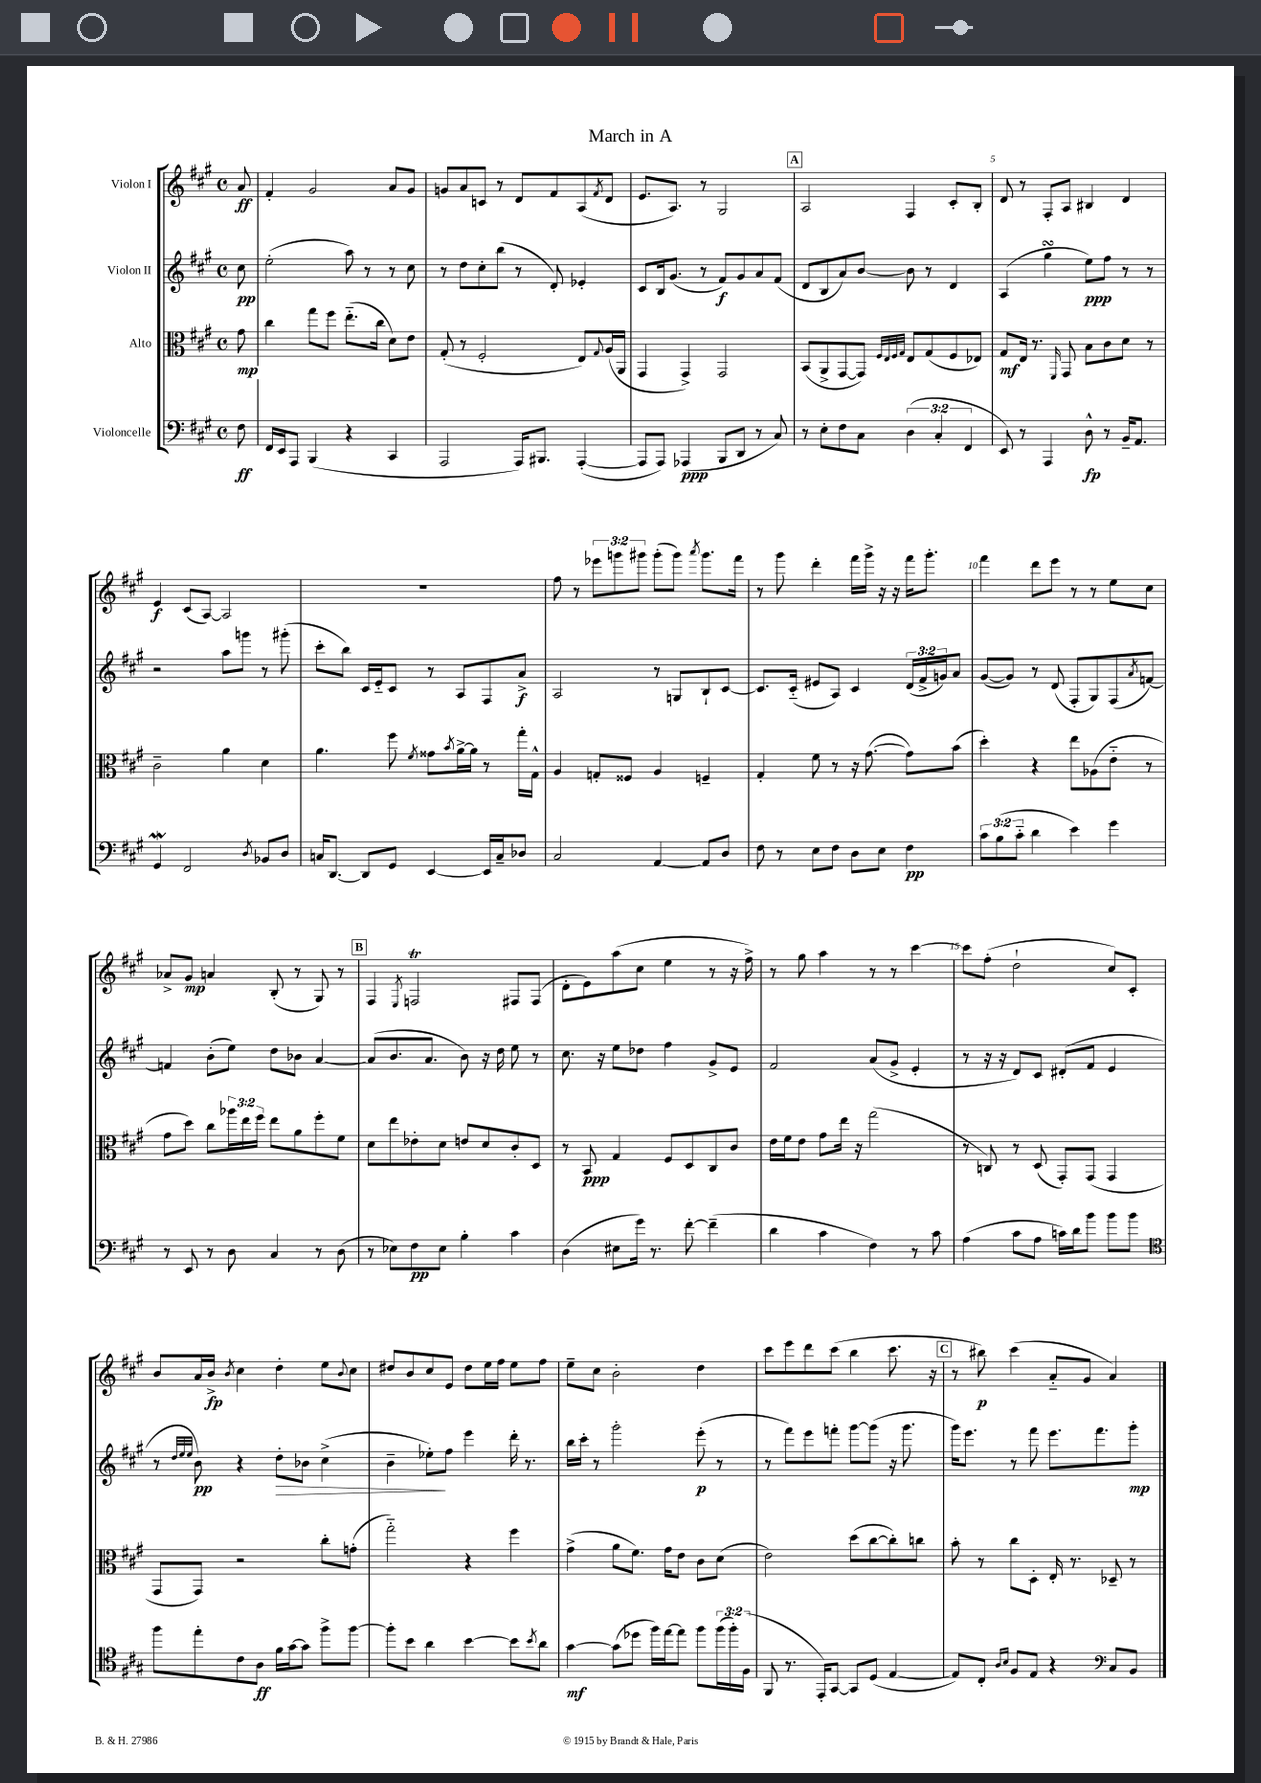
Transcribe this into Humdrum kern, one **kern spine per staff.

**kern	**dynam	**kern	**dynam	**kern	**dynam	**kern	**dynam
*part4	*part4	*part3	*part3	*part2	*part2	*part1	*part1
*staff4	*staff4	*staff3	*staff3	*staff2	*staff2	*staff1	*staff1
*I"Violoncelle	*	*I"Alto	*	*I"Violon II	*	*I"Violon I	*
*clefF4	*	*clefC3	*	*clefG2	*	*clefG2	*
*k[f#c#g#]	*	*k[f#c#g#]	*	*k[f#c#g#]	*	*k[f#c#g#]	*
*M4/4	*	*M4/4	*	*M4/4	*	*M4/4	*
*met(c)	*	*met(c)	*	*met(c)	*	*met(c)	*
=	=	=	=	=	=	=	=
8F#\	ff	8g#\	mp	8cc#\	pp	8a/	ff
=1	=1	=1	=1	=1	=1	=1	=1
16FF#/LL	.	4cc#\	.	(2ee'\	.	4f#'/	.
16EE/J	.	.	.	.	.	.	.
8AAA/J	.	.	.	.	.	.	.
(4BBB/	.	8gg#\L	.	.	.	2g#/	.
.	.	8ff#\J	.	.	.	.	.
4r	.	(8.ee\L	.	8aa\)	.	.	.
.	.	.	.	8r	.	.	.
.	.	16cc#\Jk	.	.	.	.	.
4CC#/	.	8d\L)	.	8r	.	8a/L	.
.	.	8e\J	.	8cc#\	.	8g#/J	.
=2	=2	=2	=2	=2	=2	=2	=2
2AAA/	.	(8G#'/	.	8r	.	8gn/L	.
.	.	8r	.	8dd\L	.	8a/	.
.	.	2F#'/	.	8cc#'\	.	8cn/J	.
.	.	.	.	(8bb\J	.	8r	.
16AAA/KL)	.	.	.	8r	.	8d/L	.
8.BBB#X/J	.	.	.	.	.	.	.
.	.	.	.	8d'/)	.	8f#/	.
([4AAA'/	.	8E/L)	.	4e-X'/	.	(8A/	.
.	.	8qqG#/	.	.	.	8qf#/	.
.	.	(16A/L	.	.	.	8d/J	.
.	.	16AA/JJ	.	.	.	.	.
=3	=3	=3	=3	=3	=3	=3	=3
8AAA/L]	.	4GG#/	.	8c#/L	.	8.e/L	.
8AAA/J)	.	.	.	16B/k	.	.	.
.	.	.	.	(8.g#/J	.	8.A/J)	.
(4AAA-X/	ppp	4GG#^/)	.	.	.	.	.
.	.	.	.	8r	.	8r	.
8BBB/L	.	2GG#/	.	8f#/L)	f	2G#/	.
8DD/J	.	.	.	8g#/	.	.	.
8r	.	.	.	8a/	.	.	.
8C#/)	.	.	.	(8f#/J	.	.	.
!!LO:REH:place=s1:t=A
=4	=4	=4	=4	=4	=4	=4	=4
8r	.	(8BB/L	.	8d/L	.	2A/	.
8E'\L	.	8AA^/	.	8B/	.	.	.
8F#\	.	[8GG#/	.	8a/)	.	.	.
8C#\J	.	8GG#/J])	.	[8b/J	.	.	.
.	.	32qqF#/LLL	.	.	.	.	.
.	.	32qqE/	.	.	.	.	.
.	.	32qqF#/	.	.	.	.	.
.	.	32qqG#/JJJ	.	.	.	.	.
(6D\	.	8E/L	.	8b\]	.	4F#/	.
.	.	(8G#/	.	8r	.	.	.
6C#'/	.	.	.	.	.	.	.
.	.	8F#/	.	4d/	.	8c#'/L	.
6FF#/	.	.	.	.	.	.	.
.	.	8E-X/J)	.	.	.	8B'/J	.
=5	=5	=5	=5	=5	=5	=5	=5
8EE/)	.	8G#/L	mf	(4A/	.	8d/	.
8r	.	16E/Jk	.	.	.	8r	.
.	.	8.r	.	.	.	.	.
4AAA/	.	.	.	4gg#sSsS\	.	8F#'/L	.
.	.	16qqFF#/	.	.	.	.	.
.	.	8GG#/	.	.	.	8A/J	.
8D^^\	fp	8B\L	.	8ee\L)	ppp	4B#X/	.
8r	.	8c#\	.	8ff#\J	.	.	.
16BB~/KL	.	8d\J	.	8r	.	4d/	.
8.AA/J	.	.	.	.	.	.	.
.	.	8r	.	8r	.	.	.
!!LO:LB:g=z
=6	=6	=6	=6	=6	=6	=6	=6
4GG#W/	.	2c#~\	.	2r	.	4e/	f
2FF#/	.	.	.	.	.	(8c#/L	.
.	.	.	.	.	.	[8A/J)	.
.	.	4a\	.	8aa\L	.	2A/]	.
.	.	.	.	8gggn\J	.	.	.
8qD/	.	.	.	.	.	.	.
8BB-X/L	.	4d\	.	8r	.	.	.
8D/J	.	.	.	(8ggg#X'\	.	.	.
=7	=7	=7	=7	=7	=7	=7	=7
16Cn/KL	.	4.a\	.	8ccc#'\L	.	1r	.
[8.DD/J	.	.	.	.	.	.	.
.	.	.	.	8bb\J)	.	.	.
8DD/L]	.	.	.	16c#/LL	.	.	.
.	.	.	.	16e/J	.	.	.
8GG#/J	.	8ff#\	.	8c#/J	.	.	.
.	.	8qf#/	.	.	.	.	.
[4EE/	.	8g##X\L	.	8r	.	.	.
.	.	8qb/	.	.	.	.	.
.	.	[16a^\L	.	8A/L	.	.	.
.	.	16a\JJ]	.	.	.	.	.
16EE/LL]	.	8r	.	8F#/	.	.	.
16C~/J	.	.	.	.	.	.	.
8D-X/J	.	16gg#'\LL	.	8a^/J	f	.	.
.	.	16G#^^\JJ	.	.	.	.	.
=8	=8	=8	=8	=8	=8	=8	=8
2C#/	.	4A/	.	2A/	.	8ff#\	.
.	.	.	.	.	.	8r	.
.	.	8Gn'/L	.	.	.	12eee-X\L	.
.	.	.	.	.	.	12gggn\	.
.	.	8F##X/J	.	.	.	.	.
.	.	.	.	.	.	12ggg#X\J	.
[4AA/	.	4A/	.	8r	.	(8ggg#'\L	.
.	.	.	.	8Gn/L	.	8ggg#\J)	.
.	.	.	.	.	.	8qaaa/	.
8AA/L]	.	4Fn~/	.	8B`/	.	8.ggg#\L	.
8D/J	.	.	.	[8c#/J	.	.	.
.	.	.	.	.	.	16fff#\Jk	.
=9	=9	=9	=9	=9	=9	=9	=9
8F#\	.	4G#'/	.	8.c#/L]	.	8r	.
8r	.	.	.	.	.	8ggg#\	.
.	.	.	.	(16c#/Jk	.	.	.
8E\L	.	8f#\	.	8e#X/L	.	4ddd'\	.
8F#\J	.	8r	.	8A/J)	.	.	.
8D\L	.	16r	.	4c#/	.	16fff#\LL	.
.	.	([8.g#\	.	.	.	16ggg#^\JJ	.
8E\J	.	.	.	.	.	16r	.
.	.	.	.	.	.	16r	.
4F#\	pp	8g#\L])	.	(24d/LL	.	16fff#\KL	.
.	.	.	.	24f#^/	.	.	.
.	.	.	.	.	.	8.ggg#'\J	.
.	.	.	.	24gn/J)	.	.	.
.	.	(8b\J	.	8a/J	.	.	.
=10	=10	=10	=10	=10	=10	=10	=10
12c#\L	.	4dd'\)	.	([8g#/L	.	4fff#\	.
(12B\	.	.	.	.	.	.	.
.	.	.	.	8g#/J])	.	.	.
12c#\J	.	.	.	.	.	.	.
4d\	.	4r	.	8r	.	8ddd\L	.
.	.	.	.	(8d/	.	8eee\J	.
4e\)	.	8ee\L	.	8F#'/L	.	8r	.
.	.	(8A-X\	.	8G#/)	.	8r	.
4g#\	.	8e\J	.	(8F#/	.	8ee\L	.
.	.	.	.	8qa/	.	.	.
.	.	8r	.	[8fn/J)	.	8cc#\J	.
!!LO:LB:g=z
=11	=11	=11	=11	=11	=11	=11	=11
8r	.	8g#\L	.	4fn/]	.	8a-X^/L	.
8EE/	.	8dd\J)	.	.	.	8g#/J	mp
8r	.	8cc#\L	.	(8b'\L	.	4an/	.
8D\	.	24aa-X\L	.	8ee\J)	.	.	.
.	.	24ee\	.	.	.	.	.
.	.	24ff#\JJ	.	.	.	.	.
4C#/	.	8ee\L	.	8dd\L	.	(8B'/	.
.	.	8a\	.	8b-X\J	.	8r	.
8r	.	8ff#'\	.	[4a/	.	8G#/)	.
(8D\	.	8f#\J	.	.	.	8r	.
!!LO:REH:place=s1:t=B
=12	=12	=12	=12	=12	=12	=12	=12
8r	.	8d\L	.	(8a/L]	.	4F#/	.
8E-X\L)	.	8ee\	.	8.b/	.	.	.
.	.	.	.	.	.	8qE/	.
8F#\	pp	8e-X'\	.	.	.	2FnT/	.
.	.	.	.	8.a/J	.	.	.
8E-\J	.	8d\J	.	.	.	.	.
4B'\	.	8en/L	.	8b\)	.	.	.
.	.	8d/	.	16r	.	.	.
.	.	.	.	16dd\	.	.	.
4c#\	.	8c#'/	.	8ee\	.	8F#X/L	.
.	.	8D/J	.	8r	.	(8F#/J	.
=13	=13	=13	=13	=13	=13	=13	=13
(4D\	.	8r	.	8.cc#\	.	8d'\L	.
.	.	8BB/	ppp	.	.	8e\)	.
.	.	.	.	16r	.	.	.
8E#X\L	.	4G#/	.	8ee\L	.	(8aa\	.
16g#\Jk)	.	.	.	8dd-X\J	.	8cc#\J	.
8.r	.	.	.	.	.	.	.
.	.	8F#/L	.	4ff#\	.	4ee\	.
[8f#'\	.	8D/	.	.	.	.	.
(4f#~\]	.	8C#/	.	8g#^/L	.	8r	.
.	.	8c#/J	.	8e/J	.	16r	.
.	.	.	.	.	.	16ff#^\)	.
=14	=14	=14	=14	=14	=14	=14	=14
4d\	.	16e\LL	.	2f#/	.	8r	.
.	.	16f#\J	.	.	.	.	.
.	.	8e\J	.	.	.	8gg#\	.
4c#\	.	8g#\L	.	.	.	4aa\	.
.	.	16ee\Jk	.	.	.	.	.
.	.	16r	.	.	.	.	.
4F#\)	.	(2gg#\	.	(8a/L	.	8r	.
.	.	.	.	8g#^/J	.	8r	.
8r	.	.	.	4e'/	.	[4ccc#\	.
8c#\	.	.	.	.	.	.	.
=15	=15	=15	=15	=15	=15	=15	=15
(4A\	.	8r	.	8r	.	8ccc#\L]	.
.	.	8Cn/)	.	16r	.	(8ff#'\J	.
.	.	.	.	16r	.	.	.
8c#\L	.	8r	.	8d/L)	.	2dd`\	.
8A\J	.	(8D/	.	8c#/J	.	.	.
16cn\LL)	.	8GG#'/L)	.	(8d#X'/L	.	.	.
16d\J	.	.	.	.	.	.	.
8b\J	.	(8GG#/J	.	8f#/J	.	.	.
8b\L	.	4GG#/	.	4e/	.	8cc#/L)	.
8b\J	.	.	.	.	.	8c#'/J	.
!!LO:LB:g=z
=16	=16	=16	=16	=16	=16	=16	=16
*clefC4	*	*	*	*	*	*	*
8ff#\L	.	8GG#/L	.	8r	.	8b/L	.
.	.	.	.	32qqdd/LLL	.	.	.
.	.	.	.	32qqee/	.	.	.
.	.	.	.	32qqee/JJJ	.	.	.
8ee'\	.	8GG#/J)	.	8b\)	pp	16a/L	.
.	.	.	.	.	.	16b^/JJ	fp
.	.	.	.	.	.	8qb/	.
8c#\	.	2r	.	4r	.	4cc#\	.
8A\J	ff	.	.	.	.	.	.
!	!	!	!	!	!LO:HP:b	!	!
16f#\LL	.	.	.	8dd'\L	>	4dd'\	.
[16g#\J	.	.	.	.	.	.	.
8g#\J]	.	.	.	8b-X\J	.	.	.
8ff#^\L	.	8cc#'\L	.	(4cc#^\	.	8ee\L	.
.	.	.	.	.	.	8qqb/	.
[8ff#\J	.	(8gn'\J	.	.	.	8cc#\J	.
=17	=17	=17	=17	=17	=17	=17	=17
8ff#'\L]	.	2gg#\)	.	4b~\	.	8dd#X/L	.
8b\J	.	.	.	.	.	8b/	.
4a\	.	.	.	8ee-X'\L)	.	8cc#/	.
.	.	.	.	8ff#\J	]	8e/J	.
[4b\	.	4r	.	4eee\	.	8dd#\L	.
.	.	.	.	.	.	16ee\L	.
.	.	.	.	.	.	16ff#\JJ	.
8b\L]	.	4ff#\	.	16ddd'\	.	8ee\L	.
.	.	.	.	8.r	.	.	.
8qb/	.	.	.	.	.	.	.
8a\J	.	.	.	.	.	8ff#\J	.
=18	=18	=18	=18	=18	=18	=18	=18
[4g#\	mf	(4g#^\	.	16bb\LL	.	8ee~\L	.
.	.	.	.	16ccc#'\JJ	.	.	.
.	.	.	.	8r	.	8cc#\J	.
(8g#\L]	.	8a\L	.	2ggg#'\	.	2b'\	.
8dd-X\J	.	8.f#\J)	.	.	.	.	.
16ff#\LL)	.	.	.	.	.	.	.
[16ee\J	.	16g#\KL	.	.	.	.	.
8ee\J]	.	8e\J	.	.	.	.	.
8ff#\L	.	8c#\L	.	(8eee'\	p	4dd\	.
(24ff#\L	.	(8d\J	.	8r	.	.	.
24ff#'\)	.	.	.	.	.	.	.
(24F#\JJ	.	.	.	.	.	.	.
=19	=19	=19	=19	=19	=19	=19	=19
8FF#/	.	2e\)	.	8r	.	8ccc#\L	.
8.r	.	.	.	8fff#\L)	.	8eee\	.
.	.	.	.	8eee\	.	8ddd\	.
16EE'/KL)	.	.	.	.	.	.	.
[8GG#/J	.	.	.	8fffn'\J	.	(8ccc#\J	.
8GG#/L]	.	(8dd\L	.	[8ggg#\L	.	4bb\	.
(8D/J	.	[8cc#\	.	(8ggg#\J]	.	.	.
[4E/	.	8cc#'\])	.	16r	.	8.ccc#\	.
.	.	.	.	8.ggg#\	.	.	.
.	.	8ccn\J	.	.	.	.	.
.	.	.	.	.	.	16r	.
!!LO:REH:place=s1:t=C
=20	=20	=20	=20	=20	=20	=20	=20
8E/L])	.	8b'\	.	16ggg#\KL)	.	8r	.
.	.	.	.	8.eee\J	.	.	.
8C#'/J	.	8r	.	.	.	8bb#X\)	p
16qqA/LL	.	.	.	.	.	.	.
16qqB/JJ	.	.	.	.	.	.	.
8F#/L	.	8cc#\L	.	8r	.	(4ccc#\	.
8E/J	.	8D'\J	.	8fff#\	.	.	.
4r	.	16E'/	.	8.eee\L	.	8a/L	.
.	.	8.r	.	.	.	.	.
.	.	.	.	.	.	8g#/J	.
.	.	.	.	8.fff#\	.	.	.
*clefF4	*	*	*	*	*	*	*
8C#/L	.	8D-X~/	.	.	.	4a/)	.
8BB/J	.	8r	.	8ggg#'\J	mp	.	.
==	==	==	==	==	==	==	==
*-	*-	*-	*-	*-	*-	*-	*-
